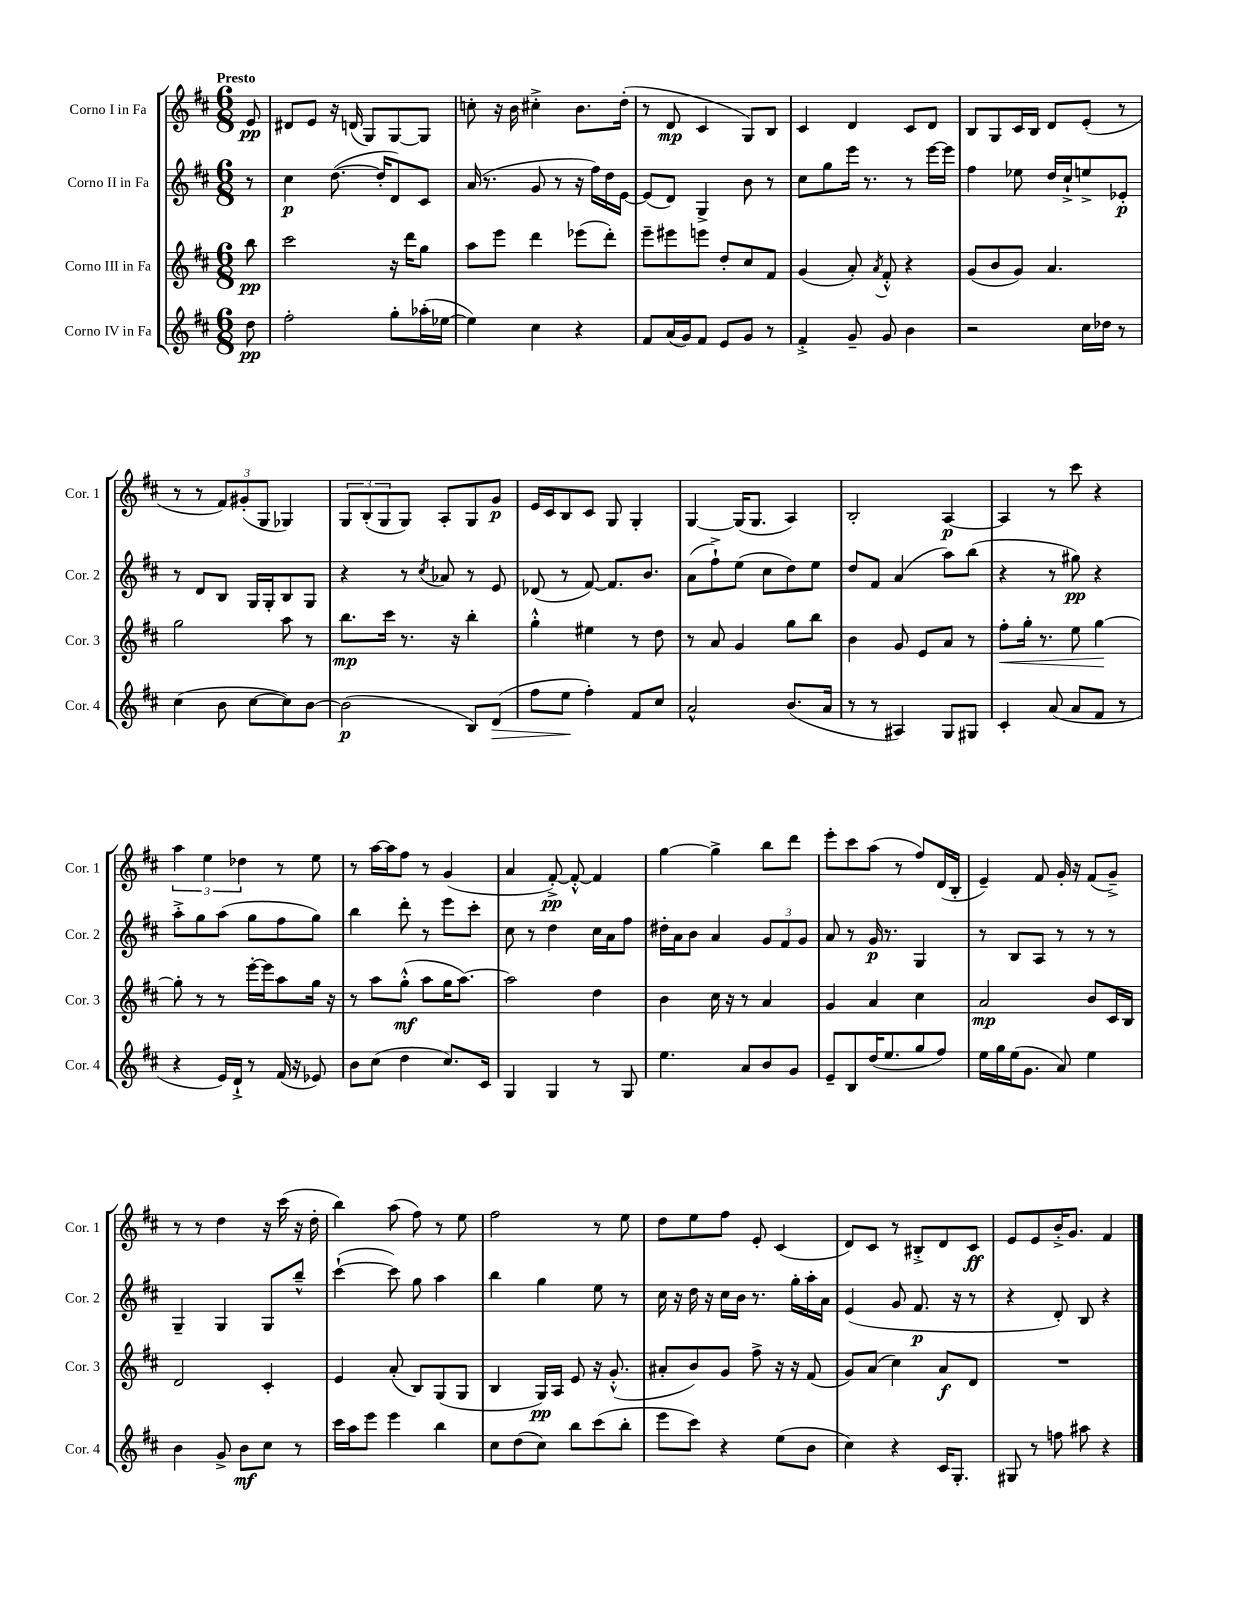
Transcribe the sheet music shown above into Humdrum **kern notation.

**kern	**kern	**kern	**kern
*staff4	*staff3	*staff2	*staff1
*clefG2	*clefG2	*clefG2	*clefG2
*k[f#c#]	*k[f#c#]	*k[f#c#]	*k[f#c#]
*M6/8	*M6/8	*M6/8	*M6/8
8dd	8bb	8r	8e
=	=	=	=
2ff#'	2ccc#	4cc#	8d#
.	.	.	8e
.	.	([8.dd	16r
.	.	.	(16d
.	.	.	8G)
.	.	16dd']	.
8gg'	16r	8d)	[8G
.	16ddd	.	.
(16aa-'	8gg	8c#	8G]
[16ee-	.	.	.
=	=	=	=
4ee-])	8aa	(16a	8cc'
.	.	8.r	.
.	8eee	.	16r
.	.	.	16b
4cc#	4ddd	8g	4cc#'^
.	.	8r	.
4r	(8eee-	16r	8.b
.	.	16ff#)	.
.	8ddd')	16dd	.
.	.	[16e	(16dd'
=	=	=	=
8f#	8eee~	(8e]	8r
(16a	8eee#	8d)	8d
16g)	.	.	.
8f#	8eee	4G^	4c#
8e	8dd'	.	.
8g	8cc#	8b	8G)
8r	8f#	8r	8B
=	=	=	=
4f#'^	(4g	8cc#	4c#
.	.	8gg	.
8g~	8a')	16eee	4d
.	.	8.r	.
.	8qa	.	.
8g	8f#'^^	.	.
4b	4r	8r	8c#
.	.	[16eee	8d
.	.	16eee]	.
=	=	=	=
2r	(8g	4ff#	8B
.	8b	.	8G
.	8g)	8ee-	16c#
.	.	.	16B
.	4.a	16dd	8d
.	.	16cc#`^	.
16cc#	.	8ee^	(8e'
16dd-	.	.	.
8r	.	8e-'	8r
=	=	=	=
(4cc#	2gg	8r	8r
.	.	8d	8r
8b	.	8B	12f#)
.	.	.	(12g#'
[8cc#	.	16G	.
.	.	.	12G
.	.	16G'	.
8cc#])	8aa	8B	4G-)
[8b	8r	8G	.
=	=	=	=
(2b]	8.bb	4r	12G
.	.	.	(12B'
.	.	.	12G
.	16ccc#	.	.
.	8.r	8r	8G)
.	.	8qcc#	.
.	.	8a-	8A'
.	16r	.	.
8B)	4bb'	8r	8G
(8d	.	8e	8g
=	=	=	=
8ff#	4gg'^^	(8d-	16e
.	.	.	16c#
8ee	.	8r	8B
4ff#')	4ee#	[8f#)	8c#
.	.	8.f#]	8G
8f#	8r	.	4G'
.	.	8.b	.
8cc#	8dd	.	.
=	=	=	=
2a^^	8r	(8a	[4G
.	8a	8ff#`^)	.
.	4g	(8ee	(16G]
.	.	.	8.G
.	.	8cc#	.
(8.b	8gg	8dd)	4A)
.	8bb	8ee	.
16a	.	.	.
=	=	=	=
8r	4b	8dd	2B'
8r	.	8f#	.
4A#)	8g	(4a	.
.	8e	.	.
8G	8a	8aa)	[4A
8G#	8r	(8bb	.
=	=	=	=
4c#'	8ff#'	4r	4A]
.	16gg'	.	.
.	8.r	.	.
(8a	.	8r	8r
8a	8ee	8gg#)	8ccc#
8f#	[4gg	4r	4r
8r	.	.	.
=	=	=	=
4r	8gg']	8aa'^	6aa
.	8r	8gg	.
.	.	.	6ee
16e)	8r	(8aa	.
16d`^	.	.	.
.	.	.	6dd-
8r	[16eee'	8gg	.
.	16eee]	.	.
(16f#	8aa	8ff#	8r
16r	.	.	.
8e-)	16gg	8gg)	8ee
.	16r	.	.
=	=	=	=
8b	8r	4bb	8r
(8cc#	8aa	.	[16aa
.	.	.	16aa]
4dd	(8gg'^^	8ddd'	8ff#
.	8aa	8r	8r
8.cc#)	16gg	8eee	(4g
.	[8.aa)	.	.
.	.	8ccc#'	.
16c#	.	.	.
=	=	=	=
4G	2aa]	8cc#	4a
.	.	8r	.
4G	.	4dd	[8f#'^)
.	.	.	8f#'^^_
8r	4dd	16cc#	4f#]
.	.	16a	.
8G	.	8ff#	.
=	=	=	=
4.ee	4b	16dd#'	[4gg
.	.	16a	.
.	.	8b	.
.	16cc#	4a	4gg^]
.	16r	.	.
8a	8r	.	.
8b	4a	12g	8bb
.	.	12f#	.
8g	.	.	8ddd
.	.	12g	.
=	=	=	=
8e~	4g	8a	8eee'
8B	.	8r	8ccc#
(16dd	4a	16g	(8aa
8.ee	.	8.r	.
.	.	.	8r
8gg	4cc#	4G	8ff#)
8ff#)	.	.	(16d
.	.	.	16B'
=	=	=	=
16ee	2a	8r	4e~)
16gg	.	.	.
(16ee	.	8B	.
8.g	.	.	.
.	.	8A	8f#
8a)	.	8r	16g'
.	.	.	16r
4ee	8b	8r	(8f#
.	16c#	8r	8g~^)
.	16B	.	.
=	=	=	=
4b	2d	4G~	8r
.	.	.	8r
8g^	.	4G	4dd
8b	.	.	.
8cc#	4c#'	8G	16r
.	.	.	(16ccc#
8r	.	8bb~^^	16r
.	.	.	16dd'
=	=	=	=
16ccc#	4e	([4ccc#`	4bb)
16aa	.	.	.
8eee	.	.	.
4eee	(8a'	8ccc#])	(8aa
.	8B)	8gg	8ff#)
4bb	(8G	4aa	8r
.	8G	.	8ee
=	=	=	=
8cc#	4B	4bb	2ff#
(8dd	.	.	.
8cc#)	16G)	4gg	.
.	16A	.	.
8bb	8e	.	.
(8ccc#	16r	8ee	8r
.	(8.g'^^	.	.
8bb'	.	8r	8ee
=	=	=	=
8eee	8a#'	16cc#	8dd
.	.	16r	.
8ccc#)	8b)	16dd	8ee
.	.	16r	.
4r	8g	16cc#	8ff#
.	.	16b	.
.	8ff#^	8.r	8e'
(8ee	16r	.	(4c#
.	16r	16gg'	.
8b	(8f#	16aa'	.
.	.	16a	.
=	=	=	=
4cc#)	8g)	(4e	8d)
.	(8a	.	8c#
4r	4cc#)	8g	8r
.	.	8.f#	8B#'^
16c#	8a	.	8d
8.G'	.	16r	.
.	8d	8r	8c#
=	=	=	=
8G#	2.r	4r	8e
8r	.	.	8e
8ff	.	8d')	16b'^
.	.	.	8.g
8aa#	.	8B	.
4r	.	4r	4f#
==	==	==	==
*-	*-	*-	*-
